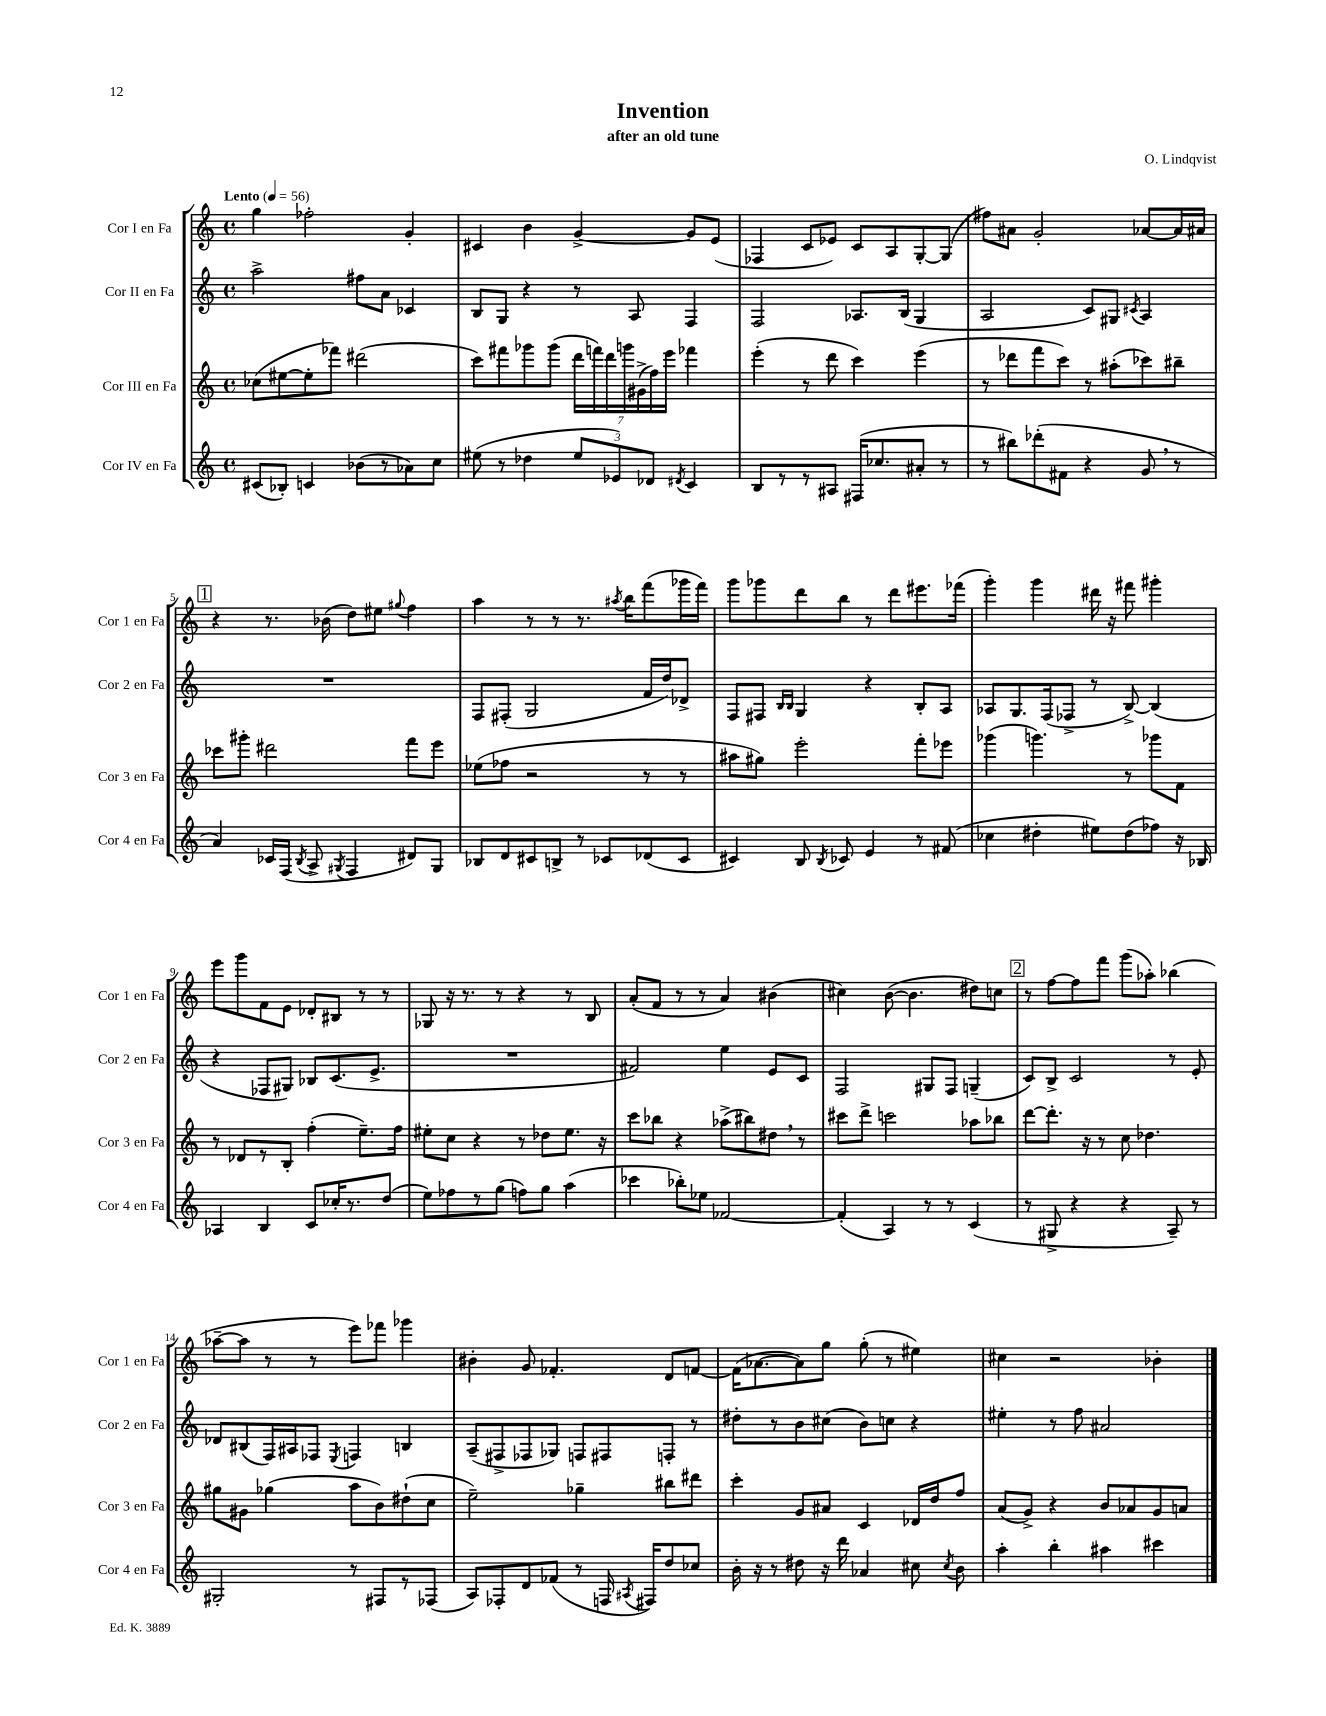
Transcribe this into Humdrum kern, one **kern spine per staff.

**kern	**kern	**kern	**kern
*staff4	*staff3	*staff2	*staff1
*clefG2	*clefG2	*clefG2	*clefG2
*k[]	*k[]	*k[]	*k[]
*M4/4	*M4/4	*M4/4	*M4/4
*met(c)	*met(c)	*met(c)	*met(c)
*MM56	*MM56	*MM56	*MM56
(8c#/L	(8cc-\L	2aa^\	4gg\
8B-'/J)	[8ee#\	.	.
4c/	8ee#'\]	.	2ff-'\
.	8fff-\J)	.	.
(8b-\L	(2ddd#\	8ff#\L	.
8r	.	8a\J	.
8a-\)	.	4c-/	4g'/
8cc\J	.	.	.
=	=	=	=
(8ee#\	8ccc\L)	8B/L	4c#/
8r	8fff#\	8G/J	.
4dd-\	8ggg-\	4r	4b\
.	(8ggg-\J	.	.
12ee#/L	28ddd\LL	8r	[4g^/
.	28fff\)	.	.
.	28ddd\	.	.
12e-/)	.	.	.
.	28ggg\	.	.
.	.	8A/	.
.	(28g#^\	.	.
12d-/J	.	.	.
.	28ff\)	.	.
.	28eee\JJ	.	.
8qd#/	.	.	.
4c/	4fff-\	4F/	8g/]L
.	.	.	(8e/J
=	=	=	=
8B/L	(4eee'\	2F/	4F-/
8r	.	.	.
8r	8r	.	8c/L
8A#/J	8ddd\	.	8e-/J)
(16F#/LK	4ccc\)	8.A-/L	8c/L
8.cc-/	.	.	.
.	.	.	8A/
.	.	(16B/Jk	.
8a#'/J	(4eee\	4G/	[8G'/
8r	.	.	(8G/]J
=	=	=	=
8r	8r	2A/	8ff#\L)
8bb#\L)	8ddd-\L	.	8a#\J
(8ddd-'\	8fff\	.	2g'/
8f#\J	8ccc\J)	.	.
4r	8r	8c/L)	.
.	(8aa#'\L	8G#/J	.
.	.	8qc#/	.
8g/	8ccc-\)	4A/	[8a-/L
8r	8bb#~\J	.	16a-/]L
.	.	.	16a#/JJ
=	=	=	=
4a/)	8ccc-\L	1r	4r
.	8ggg#'\J	.	.
16c-/LL	2ddd#\	.	8.r
(16F/JJ	.	.	.
8qB/	.	.	.
8A^/	.	.	.
.	.	.	(16b-\
8qG#/	.	.	.
4F/	.	.	8dd\L)
.	.	.	8ee#\J
.	.	.	8qqgg#/
8d#/L)	8fff\L	.	4ff\
8G#/J	8eee\J	.	.
=	=	=	=
8B-/L	(8ee-\L	8F/L	4aa\
8d/	8ff-\J	(8F#'/J	.
8c#/	2r	2G/	8r
8B^/J	.	.	8r
8r	.	.	8.r
8c-/L	.	.	.
.	.	.	8qaa#/
.	.	.	16bb\LK
(8d-/	8r	16f/LL	(8fff\
.	.	16dd/J)	.
8c-/J	8r	8d-^/J	16ggg-\L
.	.	.	16fff\JJ)
=	=	=	=
4c#/)	8aa#\L	8F/L	8ggg\L
.	8gg#\J)	8F#/J	8ggg-\
.	.	16qqB/LL	.
.	.	16qqB/JJ	.
8B/	2eee'\	4G/	8ddd\
8qB/	.	.	.
8c-/	.	.	8bb\J
4e/	.	4r	8r
.	.	.	8ddd\L
8r	8fff'\L	8B'/L	8.eee#\
(8f#/	8eee-\J	8A/J	.
.	.	.	(16fff-\Jk
=	=	=	=
4cc-\	(4ggg-\	8A-/L	4ggg'\)
.	.	8.G/	.
4dd#'\	4.ggg\)	.	4ggg\
.	.	(16F/k	.
.	.	8F-^/J	.
8ee#\L)	.	8r	16ddd#\
.	.	.	16r
(8dd#\	8r	[8B^/)	8fff#\
8ff-\J)	8ggg-\L	(4B/]	4ggg#'\
16r	8f\J	.	.
16B-/	.	.	.
=	=	=	=
4A-/	8r	4r	8eee\L
.	8d-/L	.	8ggg\
4B/	8r	8F-/L	8f\
.	8B'/J	8G#/J)	8e\J
8c/L	(4ff'\	8B-/L	8d-'/L
16cc-'/K	.	(8.c/	8B#/J
8.r	.	.	.
.	8.ee~\L)	.	8r
.	.	8.e^/J	.
(8dd/J	.	.	8r
.	16ff\Jk	.	.
=	=	=	=
8ee\L)	8ee#'\L	1r	8G-/
8ff-\	8cc\J	.	16r
.	.	.	8.r
8r	4r	.	.
(8gg\J	.	.	8r
8ff\L)	8r	.	4r
8gg\J	8dd-\L	.	.
(4aa\	8.ee#\J	.	8r
.	.	.	8B/
.	16r	.	.
=	=	=	=
4ccc-\	8ccc\L	2f#/)	(8a'/L
.	8bb-\J	.	8f/J
8bb-'\L)	4r	.	8r
8ee-\J	.	.	8r
[2f-/	(8aa-^\L	4ee\	4a/)
.	8bb#\)	.	.
.	8dd#\J	8e/L	(4b#\
.	8r	8c/J	.
=	=	=	=
(4f-'/]	8ccc#\L	2F/	4cc#\)
.	8ddd^\J	.	.
4A/)	2ccc\	.	([8b\
.	.	.	4.b\]
8r	.	8G#/L	.
8r	.	8F/J	.
(4c/	8aa-\L	(4G~/	8dd#\L)
.	8bb-\J	.	8cc\J
=	=	=	=
8r	[8ddd\L	8c/L)	8r
8G#^/	8.ddd'\]J	8B^/J	[8ff\L
4r	.	2c/	8ff\]
.	16r	.	.
.	8r	.	8fff\J
4r	8cc\	.	(8ggg\L
.	4.dd-\	.	8aa-'\J)
8A~/)	.	8r	(4bb-\
8r	.	8e'/	.
=	=	=	=
2G#'/	8gg#\L	8d-/L	[8aa-~\L
.	8g#\J	(8B#/	8aa-\]J
.	(4gg-\	16F/L)	8r
.	.	16A#/J	.
.	.	8F-/J	8r
.	.	8qE/	.
8r	8aa\L	4F/	8eee\L)
8F#/L	8b\)	.	8fff-\J
8r	(8dd#`\	4B/	4ggg-\
(8F-/J	8cc\J	.	.
=	=	=	=
8A/L)	2ee~\)	(8A~/L	4b#'\
8F-'/	.	8F#^/	.
8d/	.	8F-/	8g/
(8f-/J	.	8G-/J)	4.f-'/
8r	4gg-~\	8F/L	.
16F/	.	8F#/	.
8qA#/	.	.	.
16F#/LK)	.	.	.
8dd/	8bb#\L	8F'/J	8d/L
8cc-/J	8ddd#\J	8r	[8f/J
=	=	=	=
16b'\	4ccc'\	8dd#'\L	(16f\]LK
16r	.	.	[8.a-\
8r	.	8r	.
8dd#\	8g/L	8b\	8a-\])
16r	8a#/J	(8cc#\J	8gg\J
16ddd\	.	.	.
4a-/	4c/	8b\L)	(8gg'\
.	.	8cc\J	8r
8cc#\	16d-/LL	4r	4ee#\)
.	16dd/J	.	.
8qcc#/	.	.	.
8b\	8ff/J	.	.
=	=	=	=
4aa'\	(8a/L	4ee#'\	4cc#\
.	8g^/J)	.	.
4bb'\	4r	8r	2r
.	.	8ff\	.
4aa#\	8b/L	2a#/	.
.	8a-/	.	.
4ccc#\	8g/	.	4b-'\
.	8a/J	.	.
==	==	==	==
*-	*-	*-	*-
